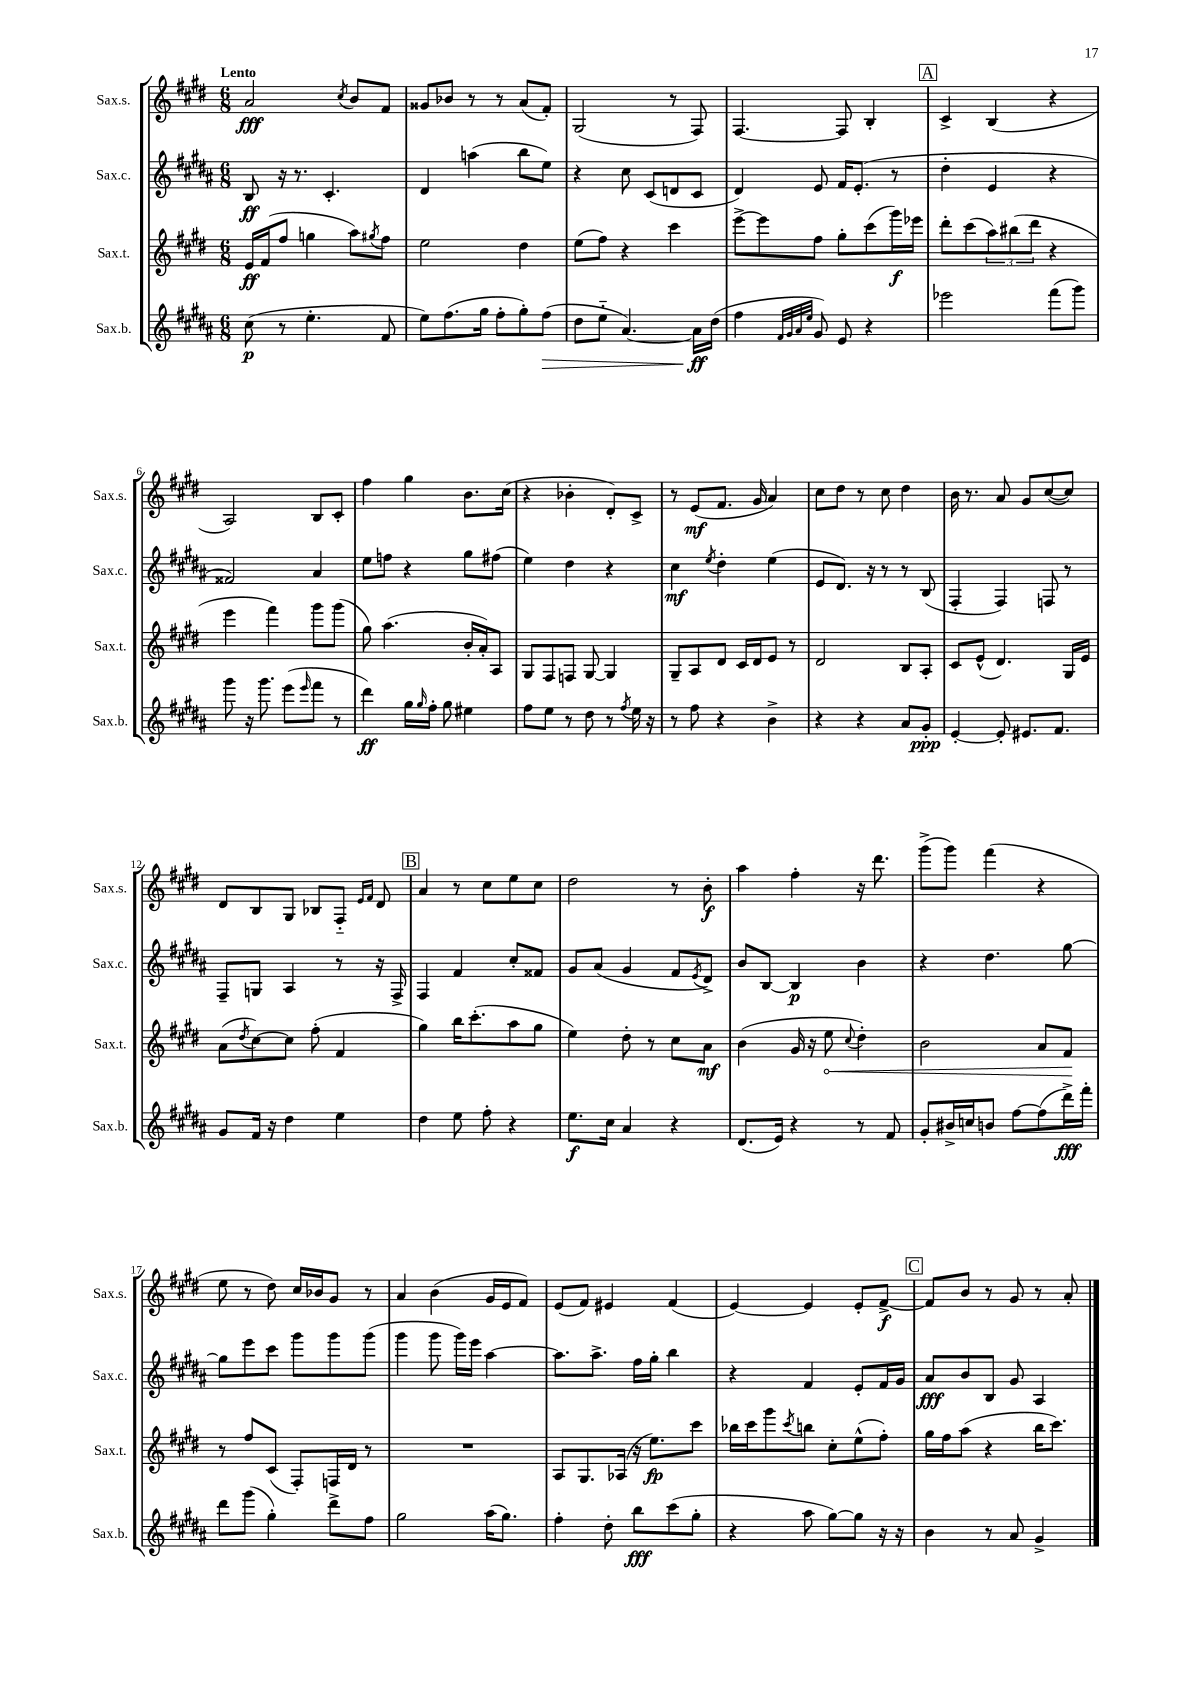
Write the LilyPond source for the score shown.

<<
\new StaffGroup <<
\new Staff = "s0" \with { instrumentName = "Sax.s." shortInstrumentName = "Sax.s." } {
    \clef treble \key e \major \numericTimeSignature \time 6/8 \tempo "Lento"
    a'2\fff \acciaccatura { cis''8 } b'8 fis'8 |
    gisis'8 bes'8 r8 r8 a'8( fis'8-.) |
    gis2( r8 fis8) |
    fis4.~ fis8 b4-. |
    \mark \markup { \box "A" } cis'4-> b4( r4 |
    a2) b8 cis'8-. |
    fis''4 gis''4 b'8. cis''16( |
    r4 bes'4-. dis'8-.) cis'8-> |
    r8 e'8\mf( fis'8. gis'16 a'4) |
    cis''8 dis''8 r8 cis''8 dis''4 |
    b'16 r8. a'8 gis'8 cis''8~( cis''8) |
    dis'8 b8 gis8 bes8 fis8-_ \grace { e'16 fis'16 } dis'8 |
    \mark \markup { \box "B" } a'4 r8 cis''8 e''8 cis''8 |
    dis''2 r8 b'8-.\f |
    a''4 fis''4-. r16 dis'''8. |
    gis'''8->( gis'''8) fis'''4( r4 |
    e''8 r8 dis''8) cis''16 bes'16 gis'8 r8 |
    a'4 b'4( gis'16 e'16 fis'8) |
    e'8( fis'8) eis'4 fis'4( |
    e'4~) e'4 e'8-. fis'8~->\f |
    \mark \markup { \box "C" } fis'8 b'8 r8 gis'8 r8 a'8-. \bar "|." |
}
\new Staff = "s1" \with { instrumentName = "Sax.c." shortInstrumentName = "Sax.c." } {
    \clef treble \key b \major \numericTimeSignature \time 6/8
    b8\ff r16 r8. cis'4.-. |
    dis'4 a''4( b''8 e''8) |
    r4 cis''8 cis'8( d'8 cis'8 |
    dis'4) e'8 fis'16 e'8.-.( r8 |
    \mark \markup { \box "A" } dis''4-. e'4 r4 |
    fisis'2) ais'4 |
    e''8 f''8 r4 gis''8 fis''8( |
    e''4) dis''4 r4 |
    cis''4\mf \acciaccatura { e''8 } dis''4-. e''4( |
    e'8 dis'8.) r16 r8 r8 b8( |
    fis4-. fis4) f8 r8 |
    fis8-- g8 ais4 r8 r16 fis16-> |
    \mark \markup { \box "B" } fis4 fis'4 cis''8-. fisis'8 |
    gis'8 ais'8( gis'4 fis'8 \acciaccatura { e'8 } dis'8->) |
    b'8 b8~ b4\p b'4 |
    r4 dis''4. gis''8~ |
    gis''8 e'''8 cis'''8 gis'''8 gis'''8 gis'''8( |
    gis'''4 gis'''8 gis'''16) e'''16 ais''4~ |
    ais''8. ais''8.-> fis''16 gis''16-. b''4 |
    r4 fis'4 e'8-. fis'16 gis'16 |
    \mark \markup { \box "C" } ais'8\fff b'8 b8 gis'8 ais4 \bar "|." |
}
\new Staff = "s2" \with { instrumentName = "Sax.t." shortInstrumentName = "Sax.t." } {
    \clef treble \key e \major \numericTimeSignature \time 6/8
    e'16\ff fis'16( fis''8 g''4 a''8) \acciaccatura { gis''8 } fis''8 |
    e''2 dis''4 |
    e''8( fis''8) r4 cis'''4 |
    e'''8~-> e'''8 fis''8 gis''8-. cis'''8( gis'''16\f) ees'''16 |
    \mark \markup { \box "A" } dis'''8-. cis'''8( \tuplet 3/2 { a''8) bis''8( dis'''8 } r4 |
    e'''4 fis'''4) gis'''8 gis'''8( |
    gis''8) a''4.( b'16-. a'16-.) a8 |
    gis8 fis8 f8 gis8~ gis4 |
    gis8-- a8 dis'8 cis'16 dis'16 e'8 r8 |
    dis'2 b8 a8-. |
    cis'8 e'8-^( dis'4.) gis16 e'16 |
    a'8( \acciaccatura { dis''8 } cis''8~) cis''8 fis''8-.( fis'4 |
    \mark \markup { \box "B" } gis''4) b''16 cis'''8.-.( a''8 gis''8 |
    e''4) dis''8-. r8 cis''8 a'8\mf |
    b'4( gis'16 r16 \once \override Hairpin.circled-tip = ##t e''8\< \appoggiatura { cis''8 } dis''4-.) |
    b'2 a'8 fis'8\! |
    r8 fis''8 cis'8( fis8-.) f16 dis'16 r8 |
    R2. |
    a8 gis8. aes16( r16 e''8.\fp) cis'''8 |
    bes''16 cis'''16 gis'''8 \acciaccatura { cis'''8 } b''8 cis''8-. e''8-^( fis''8-.) |
    \mark \markup { \box "C" } gis''16 fis''16 a''8( r4 b''16 cis'''8.) \bar "|." |
}
\new Staff = "s3" \with { instrumentName = "Sax.b." shortInstrumentName = "Sax.b." } {
    \clef treble \key b \major \numericTimeSignature \time 6/8
    cis''8\p( r8 e''4.-. fis'8 |
    e''8) fis''8.( gis''16 fis''8-. gis''8-.) fis''8\>( |
    dis''8 e''8-_ ais'4.~) ais'16\ff\! dis''16( |
    fis''4 \grace { fis'32 gis'32 ais'32 e''32 } gis'8) e'8 r4 |
    \mark \markup { \box "A" } ees'''2 fis'''8( gis'''8) |
    gis'''8 r16 gis'''8. e'''8( \grace { e'''16 } fis'''8 r8 |
    dis'''4\ff) gis''16 \grace { gis''16 } fis''16-. gis''8 eis''4 |
    fis''8 e''8 r8 dis''8 r8 \acciaccatura { fis''8 } e''16 r16 |
    r8 fis''8 r4 b'4-> |
    r4 r4 ais'8 gis'8-.\ppp |
    e'4~-. e'8-. eis'8. fis'8. |
    gis'8 fis'16 r16 dis''4 e''4 |
    \mark \markup { \box "B" } dis''4 e''8 fis''8-. r4 |
    e''8.\f cis''16 ais'4 r4 |
    dis'8.( e'16) r4 r8 fis'8 |
    gis'8-. bis'16-> c''16 b'8 fis''8~ fis''8( dis'''16->\fff) fis'''16-. |
    dis'''8 gis'''8( gis''4-.) dis'''8-> fis''8 |
    gis''2 ais''16( gis''8.) |
    fis''4-. dis''8-. b''8\fff cis'''8( gis''8-. |
    r4 ais''8 gis''8~) gis''8 r16 r16 |
    \mark \markup { \box "C" } b'4 r8 ais'8 gis'4-> \bar "|." |
}
>>
>>
